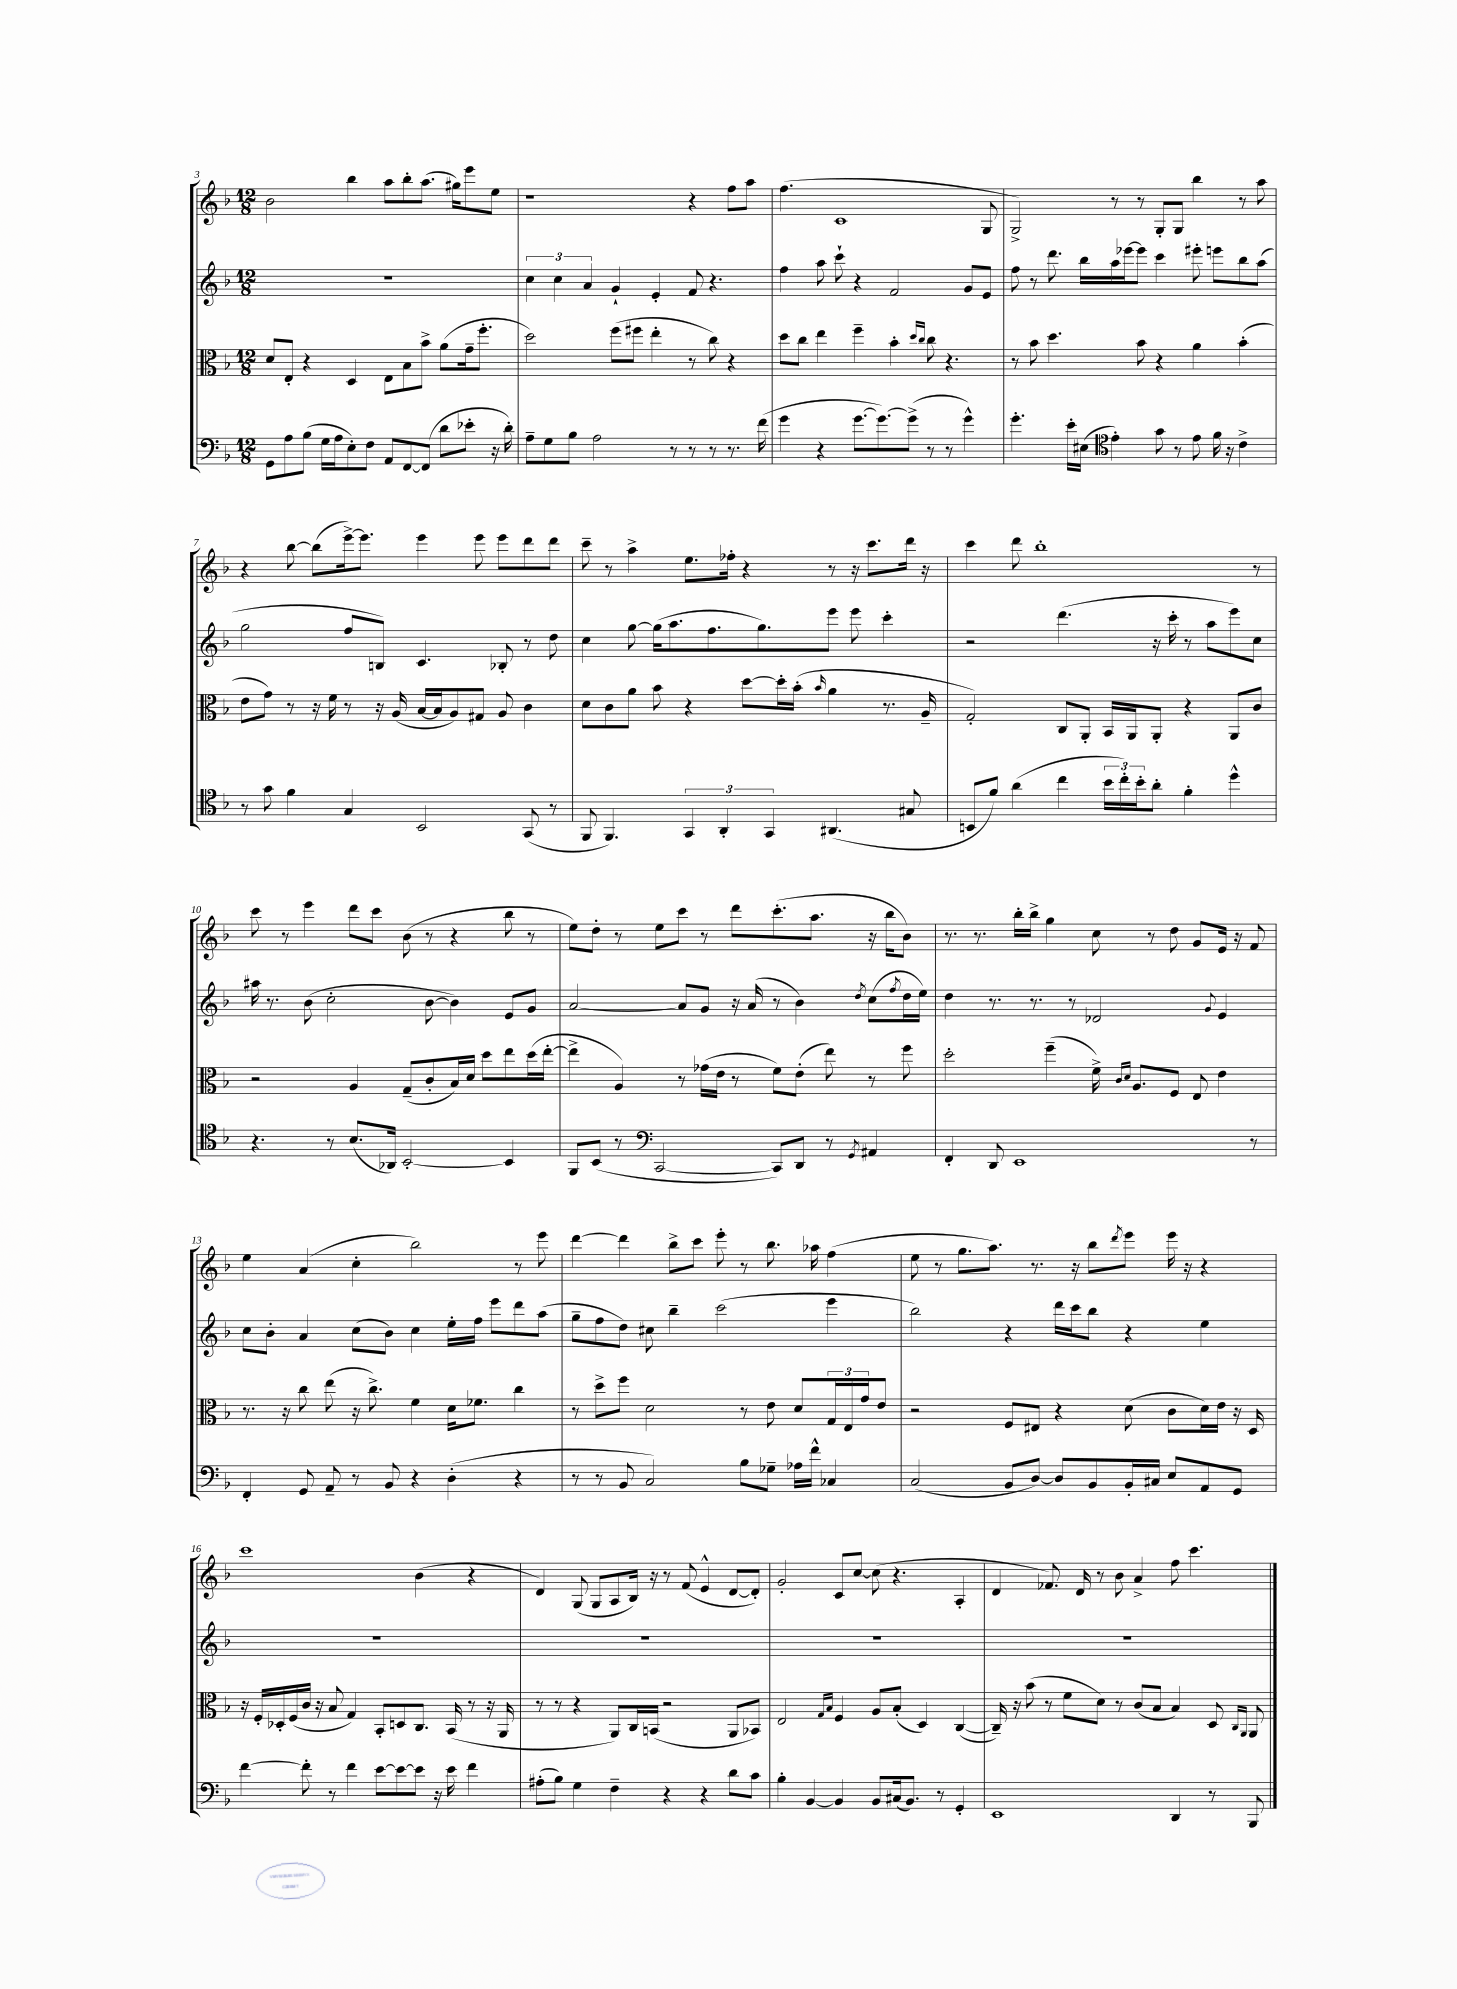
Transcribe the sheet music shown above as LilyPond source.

<<
\new StaffGroup <<
\new Staff = "s0" {
    \clef treble \key f \major \numericTimeSignature \time 12/8
    bes'2 bes''4 a''8 bes''8-. a''8.( gis''16) e'''8 e''8 |
    r1 r4 f''8 a''8 |
    f''4.( c'1 g8 |
    g2->) r8 r8 g8-. g8 bes''4 r8 a''8 |
    r4 bes''8~ bes''8( e'''16~->) e'''8. e'''4 e'''8 e'''8 d'''8 d'''8 |
    c'''8-- r8 a''4-> e''8. fes''16-. r4 r8 r16 c'''8. d'''16 r16 |
    c'''4 d'''8 bes''1-. r8 |
    c'''8 r8 e'''4 d'''8 c'''8 bes'8( r8 r4 bes''8 r8 |
    e''8) d''8-. r8 e''8 c'''8 r8 d'''8 c'''8.-.( a''8. r16 bes''16 bes'8) |
    r8. r8. bes''16-. bes''16-> g''4 c''8 r8 d''8 g'8 e'16 r16 f'8 |
    e''4 a'4( c''4-. bes''2) r8 e'''8 |
    d'''4~ d'''4 bes''8-> c'''8 e'''8-. r8 bes''8. aes''16 f''4( |
    e''8 r8 g''8. a''8.) r8. r16 bes''8 \acciaccatura { d'''8 } e'''8 e'''16 r16 r4 |
    c'''1 bes'4( r4 |
    d'4) g8( g8 a8 bes16) r16 r8 f'8( e'4-^ d'8~ d'8-.) |
    g'2-. c'8 c''8~ c''8( r4. a4-. |
    d'4 fes'8.) d'16 r8 bes'8 a'4-> f''8 c'''4. \bar "|." |
}
\new Staff = "s1" {
    \clef treble \key f \major \numericTimeSignature \time 12/8
    R1. |
    \tuplet 3/2 { c''4 c''4 a'4 } g'4-! e'4-. f'8 r4. |
    f''4 a''8 c'''8-! r4 f'2 g'8 e'8 |
    f''8 r8 d'''8. bes''16 a''16 ees'''16~ ees'''8 c'''4 eis'''8-. e'''8 bes''8 a''8( |
    g''2 f''8 b8) c'4. bes8-. r8 d''8 |
    c''4 g''8~ g''16( a''8. f''8. g''8.) e'''8 e'''8 c'''4-. |
    r2 d'''4.( r16 c'''16-. r8 a''8 e'''8) c''8 |
    ais''16 r8. bes'8( c''2-. bes'8~ bes'4) e'8 g'8 |
    a'2~ a'8 g'8 r16 a'16( r8 bes'4) \acciaccatura { d''8 } c''8( \acciaccatura { f''8 } d''16 e''16) |
    d''4 r8. r8. r8 des'2 \appoggiatura { g'8 } e'4 |
    c''8 bes'8-. a'4 c''8( bes'8) c''4 e''16-. f''16 e'''8 d'''8 a''8( |
    g''8-- f''8 d''8) cis''8 bes''4-- c'''2( e'''4 |
    bes''2) r4 d'''16 c'''16 bes''8 r4 e''4 |
    R1. |
    R1. |
    R1. |
    R1. \bar "|." |
}
\new Staff = "s2" {
    \clef alto \key f \major \numericTimeSignature \time 12/8
    d'8 e8-. r4 d4 e8 bes8 bes'8-> a'8( g'16-- f''8.-. |
    d''2) f''8( fis''8 e''4-. r8 c''8) r4 |
    d''8 c''8 e''4 f''4-- bes'4-. \grace { d''16 c''16 } c''8 r4. |
    r8 bes'8 d''4. bes'8 r4 a'4 bes'4-.( |
    e'8 g'8) r8 r16 f'16 r8 r16 a16( bes16~ bes16 a8) gis8 a8 c'4 |
    d'8 c'8 a'8 bes'8 r4 d''8~ d''16-. bes'16-.( \grace { bes'16 } a'4 r8. a16-- |
    g2-.) c8 a,8-. bes,16 a,16 a,8-. r4 a,8 c'8 |
    r2 a4 g8--( c'8-. bes16) d'16 d''8 e''8 d''16( e''16~-. |
    e''4-> a4) r8 ges'16( e'16 r8 f'8) e'8-.( e''8) r8 f''8 |
    d''2-. f''4--( f'16->) \grace { c'16 d'16 } a8. f8 e8 e'4 |
    r8. r16 c''8 e''8( r16 c''8.->) f'4 d'16 fes'8. c''4 |
    r8 d''8-> f''8 d'2 r8 e'8 d'8 \tuplet 3/2 { g16 e16 g'16 } e'8 |
    r2 f8 eis8 r4 d'8( c'8 d'16) e'16 r16 d16 |
    r16 f16-. des16-. f16( c'16 r16 bes8 g4) bes,8-. d8 c8. bes,16( r8 r16 a,16 |
    r8 r8 r4 a,8) c16 b,16( r2 a,8 bes,8) |
    e2 \grace { g16 bes16 } f4 a8 bes8-.( d4) c4~( |
    c16--) r16 bes'8( r8 f'8 d'8) r8 c'8( bes8 bes4) d8 \grace { c16 a,16 } a,8 \bar "|." |
}
\new Staff = "s3" {
    \clef bass \key f \major \numericTimeSignature \time 12/8
    g,8 a8 bes8( g16 a16 e8-.) f8 a,8 f,8~ f,8( d'8 ees'8-. r16 d'16-.) |
    a8-- g8 bes8 a2 r8 r8 r8 r8. f'16( |
    g'4 r4 g'8.~ g'8.~) g'8->( r8 r8 g'4-^) |
    g'4.-. e'16-. eis16( \clef tenor e'4-.) g'8 r8 e'8 f'16 r16 c'4-> |
    r8 g'8 f'4 g4 bes,2 g,8( r8 |
    f,8 f,4.) \tuplet 3/2 { g,4 a,4-. g,4 } ais,4.( gis8 |
    b,8 f'8) a'4( c''4 \tuplet 3/2 { bes'16 c''16-.) bes'16-. } a'8-. f'4-. d''4-^ |
    r4. r8 bes8.( aes,16) bes,2~-. bes,4 |
    f,8 bes,8( r8 \clef bass c,2~ c,8) d,8 r8 \acciaccatura { g,8 } ais,4 |
    f,4-. d,8 e,1 r8 |
    f,4-. g,8 a,8-- r8 bes,8 r4 d4-.( r4 |
    r8 r8 bes,8 c2) bes8 ges8-- aes16 f'16-^ ces4 |
    c2( bes,8 d8~) d8 bes,8 bes,16-. cis16 e8 a,8 g,8 |
    f'4~ f'8-. r8 f'4 e'8~ e'8~ e'8 r16 e'16 f'4 |
    ais8-.( bes8) g4 f4-- r4 r4 d'8 c'8 |
    bes4-. bes,4~ bes,4 bes,8 cis16( bes,8.) r8 g,4-. |
    e,1 d,4 r8 bes,,8 \bar "|." |
}
>>
>>
\layout { \context { \Score currentBarNumber = #3 } }
